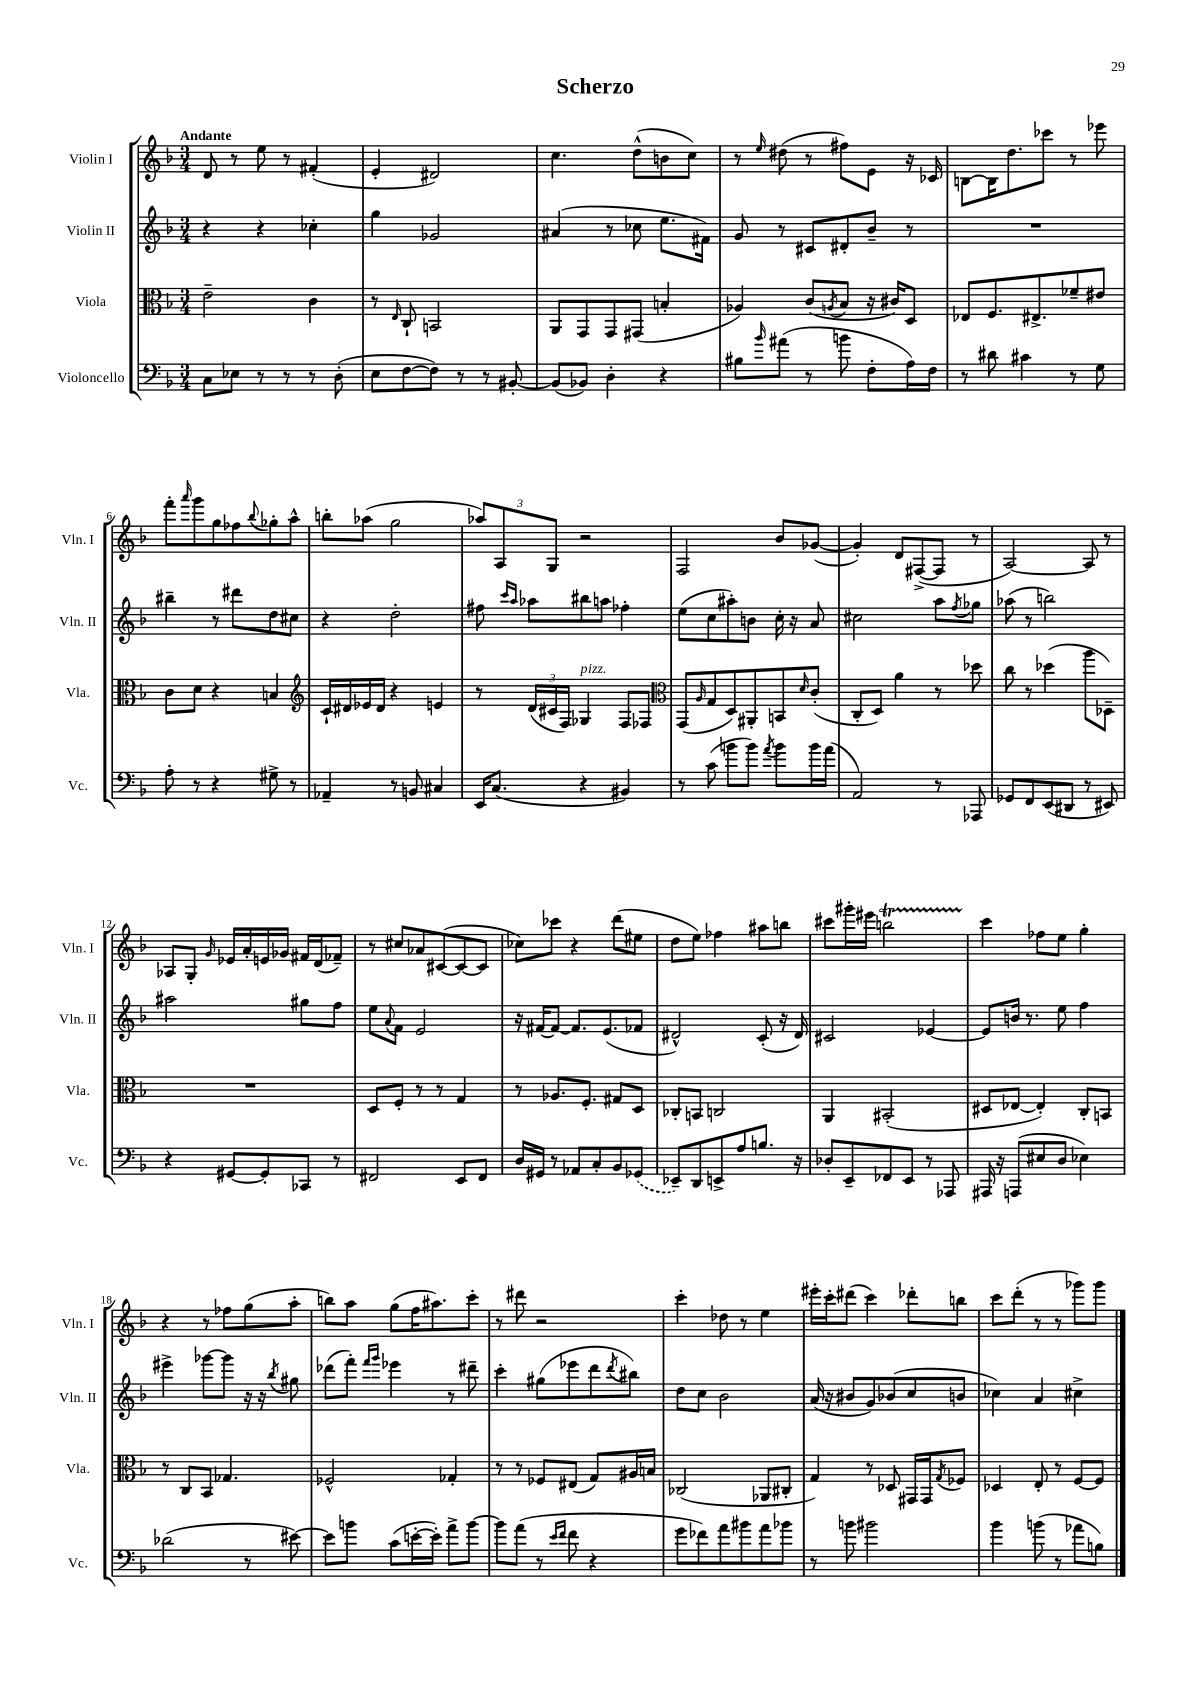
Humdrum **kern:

**kern	**kern	**kern	**kern
*part4	*part3	*part2	*part1
*staff4	*staff3	*staff2	*staff1
*I"Violoncello	*I"Viola	*I"Violin II	*I"Violin I
*I'Vc.	*I'Vla.	*I'Vln. II	*I'Vln. I
*clefF4	*clefC3	*clefG2	*clefG2
*k[b-]	*k[b-]	*k[b-]	*k[b-]
*M3/4	*M3/4	*M3/4	*M3/4
=1	=1	=1	=1
!	!	!	!LO:TX:a:B:t=Andante
8C\L	2e~\	4r	8d/
8E-X\J	.	.	8r
8r	.	4r	8ee\
8r	.	.	8r
8r	4c\	4cc-X'\	(4f#X'/
(8D'\	.	.	.
=2	=2	=2	=2
8E\L	8r	4gg\	4e'/
.	16qqE/	.	.
[8F\	8C`/	.	.
8F\J])	2BBn/	2g-X/	2d#X/)
8r	.	.	.
8r	.	.	.
[8BB#X'/	.	.	.
=3	=3	=3	=3
(8BB#/L]	8AA/L	(4a#X/	4.cc\
8BB-X/J)	8GG/	.	.
4D'\	8GG/	8r	.
.	(8GG#X/J	8cc-X\	(8dd^^\L
4r	4Bn'/	8.ee\L	8bn\
.	.	.	8cc\J)
.	.	16f#X\Jk)	.
=4	=4	=4	=4
8B#X\L	4A-X/)	8g/	8r
16qqb-/	.	.	16qqee/
(8a#X\J	.	8r	(8dd#X\
8r	(8c/L	8c#X/L	8r
.	8qAn/	.	.
8bn\	8B-/J	8d#X'/	8ff#X\L)
8F'\L	16r	8b-~/J	8e\J
.	16c#X/KL)	.	.
16A\L)	8D/J	8r	16r
16F\JJ	.	.	16c-X/
=5	=5	=5	=5
8r	8E-X/L	2.r	[8Bn\L
8d#X\	8.F/	.	16B\K]
.	.	.	8.dd\
4c#X\	.	.	.
.	8.E#X^/	.	.
.	.	.	8ccc-X\J
8r	8f-X~/	.	8r
8G\	8e#X/J	.	8eee-X\
!!LO:LB:g=z
=6	=6	=6	=6
8A'\	8c\L	4bb#X~\	8fff'\L
.	.	.	16qqaaa/
8r	8d\J	.	8ggg\
4r	4r	8r	8gg\
.	.	8ddd#X\L	8ff-X\
.	.	.	8qqbb-/
8G#X^\	4Bn/	8dd\	8gg-X'\
8r	.	8cc#X\J	8aa^^\J
=7	=7	=7	=7
*	*clefG2	*	*
4AA-X~/	16c`/LL	4r	8bbn'\L
.	16d#X/	.	.
.	16e-X/	.	(8aa-X\J
.	16d#/JJ	.	.
8r	4r	2dd'\	2gg\
8BBn/	.	.	.
4C#X/	4en/	.	.
=8	=8	=8	=8
16EE/KL	8r	8ff#X\	12aa-X/L)
(8.C/J	.	.	.
.	.	.	12A/
.	.	16qqccc/LL	.
.	.	16qqaa/JJ	.
.	(24d/LL	8aa-X\L	.
.	24c#X/	.	12G/J
.	24F/JJ)	.	.
!	!LO:TX:a:i:t=pizz.	!	!
4r	4G-X/	8bb#X\	2r
.	.	8aan\J	.
4BB#X/)	8F/L	4ff-X'\	.
.	8F-X/J	.	.
=9	=9	=9	=9
*	*clefC3	*	*
8r	(8GG/L	(8ee\L	2F/
.	16qqA/	.	.
(8c\	8G/	8cc\	.
8bn\L	8D/)	8aa#X'\)	.
8b\J)	8AA#X'/	8bn\J	.
8qa/	.	.	.
8b\L	8BBn/	16cc'\	8b-/L
.	.	16r	.
.	16qqd/	.	.
16b\L	(8c'/J	8a/	([8g-X/J
(16a\JJ	.	.	.
=10	=10	=10	=10
2AA/)	8C'/L	2cc#X\	4g-'/])
.	8D/J)	.	.
.	4a\	.	8d/L
.	.	.	([8F#X^/
8r	8r	8aa\L	8F#/J]
.	.	8qff/	.
8AAA-X/	8dd-X\	8gg-X\J	8r
=11	=11	=11	=11
8GG-X/L	8cc\	(8aa-X\	[2A/)
8FF/	8r	8r	.
(8EE/	(4dd-X\	2bbn\)	.
8DD#X/J	.	.	.
8r	8aa\L	.	8A/]
8EE#X/)	8D-X~\J)	.	8r
!!LO:LB:g=z
=12	=12	=12	=12
4r	2.r	2aa#X\	8A-X/L
.	.	.	8G'/J
.	.	.	16qqg/
[8GG#X/L	.	.	16e-X/LL
.	.	.	16a'/
8GG#'/]	.	.	16en/
.	.	.	16g-X/JJ
8CC-X/J	.	8gg#X\L	16f#X/LL
.	.	.	(16d/J
8r	.	8ff\J	8f-X~/J)
=13	=13	=13	=13
2FF#X/	8D/L	8ee\L	8r
.	.	8qqa/	.
.	8F'/J	8f\J	8cc#X/L
.	8r	2e/	8a-X/
.	8r	.	([8c#X/
8EE/L	4G/	.	8c#/_
8FF#/J	.	.	8c#/J]
=14	=14	=14	=14
16D/LL	8r	16r	8cc-X\L)
16GG#X/JJ	.	[16f#X/KL	.
8r	8.A-X/L	8f#/J_	8ccc-X\J
8AA-X/L	.	8.f#/L]	4r
.	8.F'/J	.	.
8C'/	.	.	.
.	.	(8.e/	.
8BB-/	8G#X/L	.	(8ddd\L
(8GG-X/J	8D/J	8f-X/J	8ee#X\J
=15	=15	=15	=15
8EE-X~/L)	8C-X'/L	2d#X^^/)	8dd\L
8DD/	8BBn/J	.	8ee\J)
8EEn^/	2Cn/	.	4ff-X\
8A/	.	.	.
8.Bn/J	.	(8c'/	8aa#X\L
.	.	16r	8bbn\J
16r	.	16d#/)	.
=16	=16	=16	=16
8D-X'/L	4AA/	2c#X/	8ccc#X\L
8EE~/	.	.	16ggg#X'\L
.	.	.	16eee#X\JJ
8FF-X/	(2BB#X'/	.	2bbnt\
8EE/J	.	.	.
8r	.	[4e-X/	.
8AAA-X/	.	.	.
=17	=17	=17	=17
16AAA#X/	8D#X/L	8e-/L]	4ccc\
16r	.	.	.
(8AAAn/L	[8E-X/J	16bn/Jk	.
.	.	8.r	.
8E#X/	4E-'/])	.	8ff-X\L
8D/J	.	8ee\	8ee\J
4E-X\)	8C'/L	4ff\	4gg'\
.	8BBn/J	.	.
!!LO:LB:g=z
=18	=18	=18	=18
(2d-X\	8r	4eee#X^\	4r
.	8C/L	.	.
.	8BB-/J	[8ggg-X\L	8r
.	4.G-X/	8ggg-\J]	8ff-X\L
8r	.	16r	(8gg\
.	.	16r	.
.	.	8qbb-/	.
[8e#X\)	.	8gg#X\	8aa'\J
=19	=19	=19	=19
8e#\L]	2F-X^^/	(8ddd-X\L	8bbn\L)
8bn\J	.	8fff'\J)	8aa\J
.	.	16qqfff/LL	.
.	.	16qqggg/JJ	.
(8c\L	.	4eee-X\	(8gg\L
[16en'\L	.	.	16ff\K
16e'\JJ])	.	.	8.aa#X\)
8a^\L	4G-X'/	8r	.
[8b\J	.	8ddd#X~\	8ccc'\J
=20	=20	=20	=20
8b\L]	8r	4ccc'\	8r
(8a\J	8r	.	8ddd#X\
8r	8F-X/L	(8gg#X\L	2r
16qqe/LL	.	.	.
16qqf/JJ	.	.	.
8f\	(8E#X/J	8eee-X\	.
4r	8G/L)	8ddd\	.
.	.	8qddd/	.
.	16A#X/L	8bb#X\J)	.
.	16Bn/JJ	.	.
=21	=21	=21	=21
8g\L	(2C-X/	8dd\L	4ccc'\
8f-X\)	.	8cc\J	.
8a\	.	2b-\	8dd-X\
8b#X\	.	.	8r
8a\	8AA-X/L	.	4ee\
8b-X\J	8C#X'/J	.	.
=22	=22	=22	=22
8r	4G/)	(16a/	16eee#X'\LL
.	.	16r	16ccc'\J
8bn\	.	8b#X/L	(8ddd#X\J
2b#X\	8r	8g/)	4ccc\)
.	8D-X/	(8b-X/	.
.	16GG#X/LL	8cc/	8ddd-X'\L
.	16GG#/J	.	.
.	8qG/	.	.
.	8F-X/J	8bn/J	8bbn\J
=23	=23	=23	=23
4b-\	4D-X/	4cc-X\)	8ccc\L
.	.	.	(8ddd'\J
(8bn\	8E'/	4a/	8r
8r	8r	.	8r
8a-X\L	[8F/L	4cc#X^\	8ggg-X\L)
8Bn\J)	8F/J]	.	8ggg-\J
==	==	==	==
*-	*-	*-	*-
